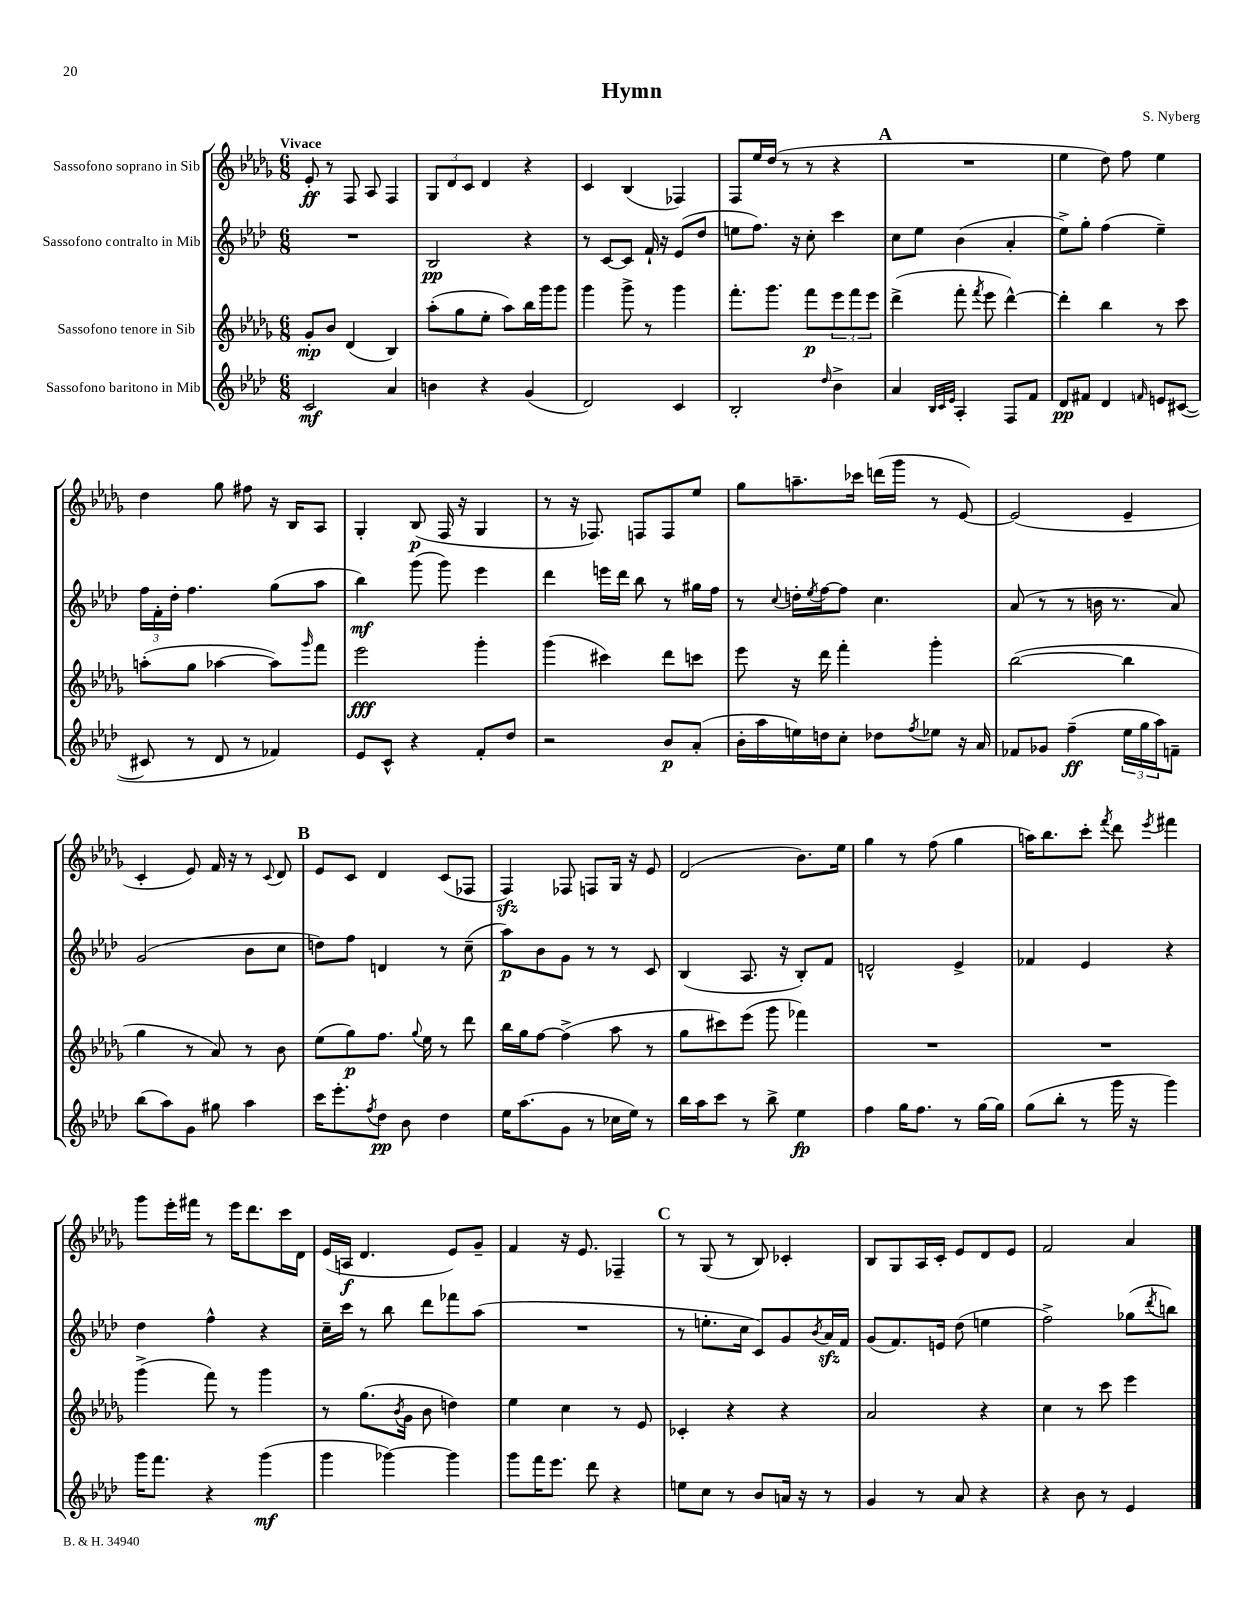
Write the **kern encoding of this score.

**kern	**dynam	**kern	**dynam	**kern	**dynam	**kern	**dynam
*part4	*part4	*part3	*part3	*part2	*part2	*part1	*part1
*staff4	*staff4	*staff3	*staff3	*staff2	*staff2	*staff1	*staff1
*I"Sassofono baritono in Mib	*	*I"Sassofono tenore in Sib	*	*I"Sassofono contralto in Mib	*	*I"Sassofono soprano in Sib	*
*clefG2	*	*clefG2	*	*clefG2	*	*clefG2	*
*k[b-e-a-d-]	*	*k[b-e-a-d-g-]	*	*k[b-e-a-d-]	*	*k[b-e-a-d-g-]	*
*M6/8	*	*M6/8	*	*M6/8	*	*M6/8	*
=1	=1	=1	=1	=1	=1	=1	=1
!	!	!	!	!	!	!LO:TX:a:B:t=Vivace	!
2c/	mf	8g-'/L	mp	2.r	.	8e-'/	ff
.	.	8b-/J	.	.	.	8r	.
.	.	(4d-/	.	.	.	8F/	.
.	.	.	.	.	.	8A-/	.
4a-/	.	4B-/)	.	.	.	4F/	.
=2	=2	=2	=2	=2	=2	=2	=2
4bn\	.	(8aa-'\L	.	2B-/	pp	12G-/L	.
.	.	.	.	.	.	12d-/	.
.	.	8gg-\	.	.	.	.	.
.	.	.	.	.	.	12c/J	.
4r	.	8ee-'\J	.	.	.	4d-/	.
.	.	8aa-\L)	.	.	.	.	.
(4g/	.	16bb-\L	.	4r	.	4r	.
.	.	16ggg-\J	.	.	.	.	.
.	.	8ggg-\J	.	.	.	.	.
=3	=3	=3	=3	=3	=3	=3	=3
2d-/)	.	4ggg-\	.	8r	.	4c/	.
.	.	.	.	[8c/L	.	.	.
.	.	8ggg-^\	.	8c/J]	.	(4B-/	.
.	.	8r	.	16f`/	.	.	.
.	.	.	.	16r	.	.	.
4c/	.	4ggg-\	.	(8e-/L	.	4F-X/)	.
.	.	.	.	8dd-/J	.	.	.
=4	=4	=4	=4	=4	=4	=4	=4
2B-'/	.	8.fff'\L	.	8een\L	.	8F/L	.
.	.	.	.	8.ff\J)	.	16ee-/L	.
.	.	8.ggg-\J	.	.	.	(16dd-/JJ	.
.	.	.	.	.	.	8r	.
.	.	.	.	16r	.	.	.
.	.	8fff\L	p	8cc'\	.	8r	.
16qqdd-/	.	.	.	.	.	.	.
4b-^\	.	12eee-\	.	4ccc\	.	4r	.
.	.	12fff\	.	.	.	.	.
.	.	12eee-\J	.	.	.	.	.
!!LO:REH:place=s1:t=A
=5	=5	=5	=5	=5	=5	=5	=5
4a-/	.	(4ddd-^\	.	8cc\L	.	2.r	.
.	.	.	.	8ee-\J	.	.	.
32qqB-/LLL	.	.	.	.	.	.	.
32qqc/	.	.	.	.	.	.	.
32qqe-/JJJ	.	.	.	.	.	.	.
4A-'/	.	8fff'\	.	(4b-\	.	.	.
.	.	8qfff/	.	.	.	.	.
.	.	8eee-\	.	.	.	.	.
8F/L	.	[4ddd-^^\)	.	4a-'/	.	.	.
8f/J	.	.	.	.	.	.	.
=6	=6	=6	=6	=6	=6	=6	=6
8d-/L	pp	4ddd-'\]	.	8ee-^\L)	.	4ee-\	.
8f#X/J	.	.	.	8gg'\J	.	.	.
4d-/	.	4bb-\	.	(4ff\	.	8dd-\)	.
.	.	.	.	.	.	8ff\	.
16qqfn/	.	.	.	.	.	.	.
8en/L	.	8r	.	4ee-~\)	.	4ee-\	.
([8c#X/J	.	8ccc\	.	.	.	.	.
!!LO:LB:g=z
=7	=7	=7	=7	=7	=7	=7	=7
8c#X/]	.	(8aan'\L	.	24ff\LL	.	4dd-\	.
.	.	.	.	24f'\	.	.	.
.	.	.	.	24dd-'\JJ	.	.	.
8r	.	8gg-\J	.	4.ff\	.	.	.
8d-/	.	[4aa-X\	.	.	.	8gg-\	.
8r	.	.	.	.	.	8ff#X\	.
4f-X/)	.	8aa-\L])	.	(8gg\L	.	16r	.
.	.	.	.	.	.	16B-/KL	.
.	.	16qqggg-/	.	.	.	.	.
.	.	8fff\J	.	8aa-\J	.	8A-/J	.
=8	=8	=8	=8	=8	=8	=8	=8
8e-/L	.	2eee-\	fff	4bb-\)	mf	4G-'/	.
8c^^/J	.	.	.	.	.	.	.
4r	.	.	.	(8ggg\	.	(8B-/	p
.	.	.	.	8ggg\)	.	16F/	.
.	.	.	.	.	.	16r	.
8f'/L	.	4ggg-'\	.	4eee-\	.	4G-/	.
8dd-/J	.	.	.	.	.	.	.
=9	=9	=9	=9	=9	=9	=9	=9
2r	.	(4ggg-\	.	4ddd-\	.	8r	.
.	.	.	.	.	.	16r	.
.	.	.	.	.	.	8.F-X/)	.
.	.	4ccc#X\)	.	16eeen\LL	.	.	.
.	.	.	.	16ddd-\JJ	.	.	.
.	.	.	.	8bb-\	.	8Fn/L	.
8b-/L	p	8ddd-\L	.	8r	.	8F/	.
(8a-'/J	.	8cccn\J	.	16gg#X\LL	.	8ee-/J	.
.	.	.	.	16ff\JJ	.	.	.
=10	=10	=10	=10	=10	=10	=10	=10
16b-'\LL	.	8eee-\	.	8r	.	8gg-\L	.
16aa-\	.	.	.	.	.	.	.
.	.	.	.	8qqcc/	.	.	.
16een\)	.	16r	.	16ddn'\LL	.	8.aan~\	.
.	.	.	.	8qee-/	.	.	.
16ddn\J	.	16ddd-\	.	[16ff\J	.	.	.
8cc'\J	.	4fff'\	.	8ff\J]	.	.	.
.	.	.	.	.	.	16ccc-X\Jk	.
8dd-X\L	.	.	.	4.cc\	.	(16dddn\LL	.
.	.	.	.	.	.	16ggg-\JJ	.
8qff/	.	.	.	.	.	.	.
8ee-X\J	.	4ggg-'\	.	.	.	8r	.
16r	.	.	.	.	.	[8e-/)	.
16a-/	.	.	.	.	.	.	.
=11	=11	=11	=11	=11	=11	=11	=11
8f-X/L	.	([2bb-\	.	(8a-/	.	(2e-/]	.
8g-X/J	.	.	.	8r	.	.	.
(4ff~\	ff	.	.	8r	.	.	.
.	.	.	.	16bn\	.	.	.
.	.	.	.	8.r	.	.	.
24ee-\LL	.	4bb-\]	.	.	.	4e-~/	.
24gg\	.	.	.	.	.	.	.
24aa-\J)	.	.	.	.	.	.	.
8fn~\J	.	.	.	8a-/)	.	.	.
!!LO:LB:g=z
=12	=12	=12	=12	=12	=12	=12	=12
(8bb-\L	.	4gg-\	.	(2g/	.	4c'/	.
8aa-\)	.	.	.	.	.	.	.
8g\J	.	8r	.	.	.	8e-/)	.
8gg#X\	.	8a-/)	.	.	.	16f/	.
.	.	.	.	.	.	16r	.
4aa-\	.	8r	.	8b-\L	.	8r	.
.	.	.	.	.	.	8qqc/	.
.	.	8b-\	.	8cc\J	.	8d-/	.
!!LO:REH:place=s1:t=B
=13	=13	=13	=13	=13	=13	=13	=13
16ccc\KL	.	(8ee-\L	.	8ddn\L)	.	8e-/L	.
8.eee-'\	.	.	.	.	.	.	.
.	.	8gg-\)	p	8ff\J	.	8c/J	.
8qff/	.	.	.	.	.	.	.
8dd-\J	pp	8.ff\J	.	4dn/	.	4d-/	.
8b-\	.	.	.	.	.	.	.
.	.	8qqgg-/	.	.	.	.	.
.	.	16ee-\	.	.	.	.	.
4dd-\	.	8r	.	8r	.	(8c/L	.
.	.	8ddd-\	.	(8cc~\	.	8F-X/J	.
=14	=14	=14	=14	=14	=14	=14	=14
16ee-\KL	.	16bb-\LL	.	8aa-\L)	p	4Fzz/)	.
(8.aa-\	.	16gg-\J	.	.	.	.	.
.	.	[8ff\J	.	8b-\	.	.	.
8g\J	.	(4ff^\]	.	8g\J	.	8F-X/	.
8r	.	.	.	8r	.	8Fn/L	.
16cc-X\LL	.	8aa-\	.	8r	.	16G-/Jk	.
16ee-\JJ)	.	.	.	.	.	16r	.
8r	.	8r	.	8c/	.	8e-/	.
=15	=15	=15	=15	=15	=15	=15	=15
16bb-\LL	.	8gg-\L	.	(4B-/	.	(2d-/	.
16aa-\J	.	.	.	.	.	.	.
8ccc\J	.	8ccc#X\)	.	.	.	.	.
8r	.	(8eee-\J	.	8.A-/	.	.	.
8bb-^\	.	8ggg-\	.	.	.	.	.
.	.	.	.	16r	.	.	.
4ee-\	fp	4fff-X\)	.	8B-'/L)	.	8.b-\L)	.
.	.	.	.	8f/J	.	.	.
.	.	.	.	.	.	16ee-\Jk	.
=16	=16	=16	=16	=16	=16	=16	=16
4ff\	.	2.r	.	2dn^^/	.	4gg-\	.
16gg\KL	.	.	.	.	.	8r	.
8.ff\J	.	.	.	.	.	.	.
.	.	.	.	.	.	(8ff\	.
8r	.	.	.	4e-^/	.	4gg-\	.
[16gg\LL	.	.	.	.	.	.	.
16gg\JJ]	.	.	.	.	.	.	.
=17	=17	=17	=17	=17	=17	=17	=17
(8gg\L	.	2.r	.	4f-X/	.	16aan\KL)	.
.	.	.	.	.	.	8.bb-\	.
8bb-'\J	.	.	.	.	.	.	.
8r	.	.	.	4e-/	.	8ccc'\J	.
.	.	.	.	.	.	8qfff/	.
16ggg\	.	.	.	.	.	8ddd-\	.
16r	.	.	.	.	.	.	.
.	.	.	.	.	.	8qeee-/	.
4ggg\)	.	.	.	4r	.	4fff#X\	.
!!LO:LB:g=z
=18	=18	=18	=18	=18	=18	=18	=18
16ggg\KL	.	(4ggg-^\	.	4dd-\	.	8ggg-\L	.
8.fff\J	.	.	.	.	.	.	.
.	.	.	.	.	.	16eee-'\L	.
.	.	.	.	.	.	16fff#X\JJ	.
4r	.	8fff\)	.	4ff^^\	.	8r	.
.	.	8r	.	.	.	16eee-\KL	.
.	.	.	.	.	.	8.ddd-\	.
(4ggg\	mf	4ggg-\	.	4r	.	.	.
.	.	.	.	.	.	16ccc\L	.
.	.	.	.	.	.	16d-\JJ	.
=19	=19	=19	=19	=19	=19	=19	=19
4ggg\	.	8r	.	16cc~\LL	.	(16e-/LL	.
.	.	.	.	16ccc\JJ	.	16An/JJ	f
.	.	(8.gg-\L	.	8r	.	4.d-/	.
[4ggg-X\)	.	.	.	8bb-\	.	.	.
.	.	8qb-/	.	.	.	.	.
.	.	16g-\Jk	.	.	.	.	.
.	.	8b-\	.	8ddd-\L	.	.	.
4ggg-\]	.	4ddn\)	.	8fff-X\	.	8e-/L)	.
.	.	.	.	(8aa-\J	.	8g-~/J	.
=20	=20	=20	=20	=20	=20	=20	=20
8ggg\L	.	4ee-\	.	2.r	.	4f/	.
16fff\K	.	.	.	.	.	.	.
8.eee-\J	.	.	.	.	.	.	.
.	.	4cc\	.	.	.	16r	.
.	.	.	.	.	.	8.e-/	.
8ddd-\	.	.	.	.	.	.	.
4r	.	8r	.	.	.	4F-X~/	.
.	.	8e-/	.	.	.	.	.
!!LO:REH:place=s1:t=C
=21	=21	=21	=21	=21	=21	=21	=21
8een\L	.	4c-X'/	.	8r	.	8r	.
8cc\J	.	.	.	8.een'\L	.	(8G-/	.
8r	.	4r	.	.	.	8r	.
.	.	.	.	16cc\Jk	.	.	.
8b-/L	.	.	.	8c/L)	.	8B-/)	.
16an/Jk	.	4r	.	8g/	.	4c-X'/	.
16r	.	.	.	.	.	.	.
.	.	.	.	8qb-/	.	.	.
8r	.	.	.	16a-zz/L	.	.	.
.	.	.	.	16f/JJ	.	.	.
=22	=22	=22	=22	=22	=22	=22	=22
4g/	.	2a-/	.	(8g/L	.	8B-/L	.
.	.	.	.	8.f/)	.	8G-/	.
8r	.	.	.	.	.	16A-/L	.
.	.	.	.	16en/Jk	.	16c'/JJ	.
8a-/	.	.	.	(8dd-\	.	8e-/L	.
4r	.	4r	.	4een\	.	8d-/	.
.	.	.	.	.	.	8e-/J	.
=23	=23	=23	=23	=23	=23	=23	=23
4r	.	4cc\	.	2ff^\)	.	2f/	.
8b-\	.	8r	.	.	.	.	.
8r	.	8ccc\	.	.	.	.	.
4e-/	.	4eee-\	.	(8gg-X\L	.	4a-/	.
.	.	.	.	8qddd-/	.	.	.
.	.	.	.	8bbn\J)	.	.	.
==	==	==	==	==	==	==	==
*-	*-	*-	*-	*-	*-	*-	*-
